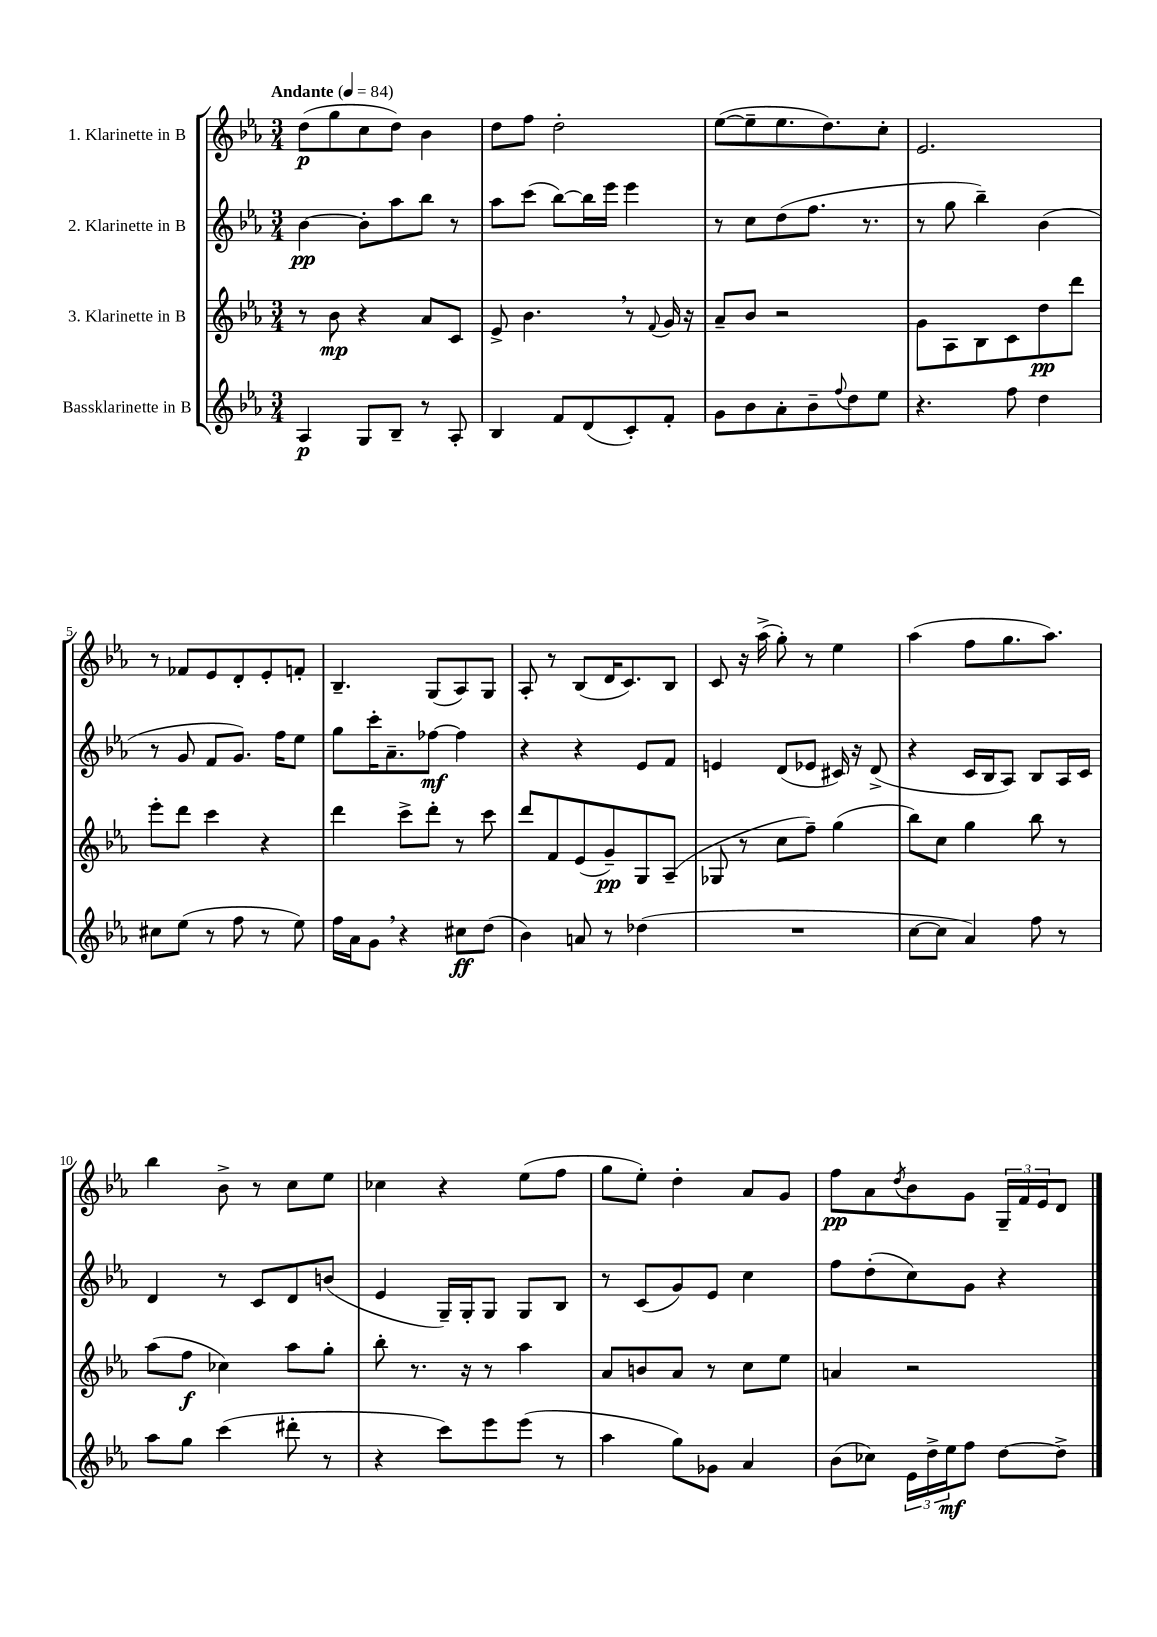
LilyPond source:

<<
\new StaffGroup <<
\new Staff = "s0" \with { instrumentName = "1. Klarinette in B" } {
    \clef treble \key ees \major \numericTimeSignature \time 3/4 \tempo "Andante" 4 = 84
    d''8\p( g''8 c''8 d''8) bes'4 |
    d''8 f''8 d''2-. |
    ees''8~( ees''8-- ees''8. d''8.) c''8-. |
    ees'2. |
    r8 fes'8 ees'8 d'8-. ees'8-. f'8-. |
    bes4.-- g8( aes8) g8 |
    aes8-. r8 bes8( d'16 c'8.) bes8 |
    c'8 r16 aes''16->( g''8-.) r8 ees''4 |
    aes''4( f''8 g''8. aes''8.) |
    bes''4 bes'8-> r8 c''8 ees''8 |
    ces''4 r4 ees''8( f''8 |
    g''8 ees''8-.) d''4-. aes'8 g'8 |
    f''8\pp aes'8 \acciaccatura { d''8 } bes'8 g'8 \tuplet 3/2 { g16-- f'16 ees'16 } d'8 \bar "|." |
}
\new Staff = "s1" \with { instrumentName = "2. Klarinette in B" } {
    \clef treble \key ees \major \numericTimeSignature \time 3/4
    bes'4~\pp bes'8-. aes''8 bes''8 r8 |
    aes''8 c'''8( bes''8~) bes''16 ees'''16 ees'''4 |
    r8 c''8 d''8( f''8. r8. |
    r8 g''8 bes''4--) bes'4( |
    r8 g'8 f'8 g'8.) f''16 ees''8 |
    g''8 c'''16-. aes'8.-- fes''8~\mf fes''4 |
    r4 r4 ees'8 f'8 |
    e'4 d'8( ees'8 cis'16) r16 d'8->( |
    r4 c'16 bes16 aes8) bes8 aes16 c'16 |
    d'4 r8 c'8 d'8 b'8( |
    ees'4 g16--) g16-. g8 g8 bes8 |
    r8 c'8( g'8) ees'8 c''4 |
    f''8 d''8-.( c''8) g'8 r4 \bar "|." |
}
\new Staff = "s2" \with { instrumentName = "3. Klarinette in B" } {
    \clef treble \key ees \major \numericTimeSignature \time 3/4
    r8 bes'8\mp r4 aes'8 c'8 |
    ees'8-> bes'4. \breathe r8 \appoggiatura { f'8 } g'16 r16 |
    aes'8-- bes'8 r2 |
    g'8 aes8 bes8 c'8 d''8\pp d'''8 |
    ees'''8-. d'''8 c'''4 r4 |
    d'''4 c'''8-> d'''8-. r8 c'''8 |
    d'''8 f'8 ees'8( g'8--\pp) g8 aes8--( |
    ges8 r8 c''8 f''8--) g''4( |
    bes''8) c''8 g''4 bes''8 r8 |
    aes''8( f''8\f ces''4) aes''8 g''8-. |
    bes''8-. r8. r16 r8 aes''4 |
    aes'8 b'8 aes'8 r8 c''8 ees''8 |
    a'4 r2 \bar "|." |
}
\new Staff = "s3" \with { instrumentName = "Bassklarinette in B" } {
    \clef treble \key ees \major \numericTimeSignature \time 3/4
    aes4\p g8 bes8-- r8 aes8-. |
    bes4 f'8 d'8( c'8-.) f'8-. |
    g'8 bes'8 aes'8-. bes'8-- \appoggiatura { f''8 } d''8 ees''8 |
    r4. f''8 d''4 |
    cis''8 ees''8( r8 f''8 r8 ees''8) |
    f''16 aes'16 g'8 \breathe r4 cis''8\ff d''8( |
    bes'4) a'8 r8 des''4( |
    R2. |
    c''8~ c''8 aes'4) f''8 r8 |
    aes''8 g''8 c'''4( dis'''8-. r8 |
    r4 c'''8) ees'''8 ees'''8( r8 |
    aes''4 g''8) ges'8 aes'4 |
    bes'8( ces''8) \tuplet 3/2 { ees'16 d''16-> ees''16\mf } f''8 d''8~ d''8-> \bar "|." |
}
>>
>>
